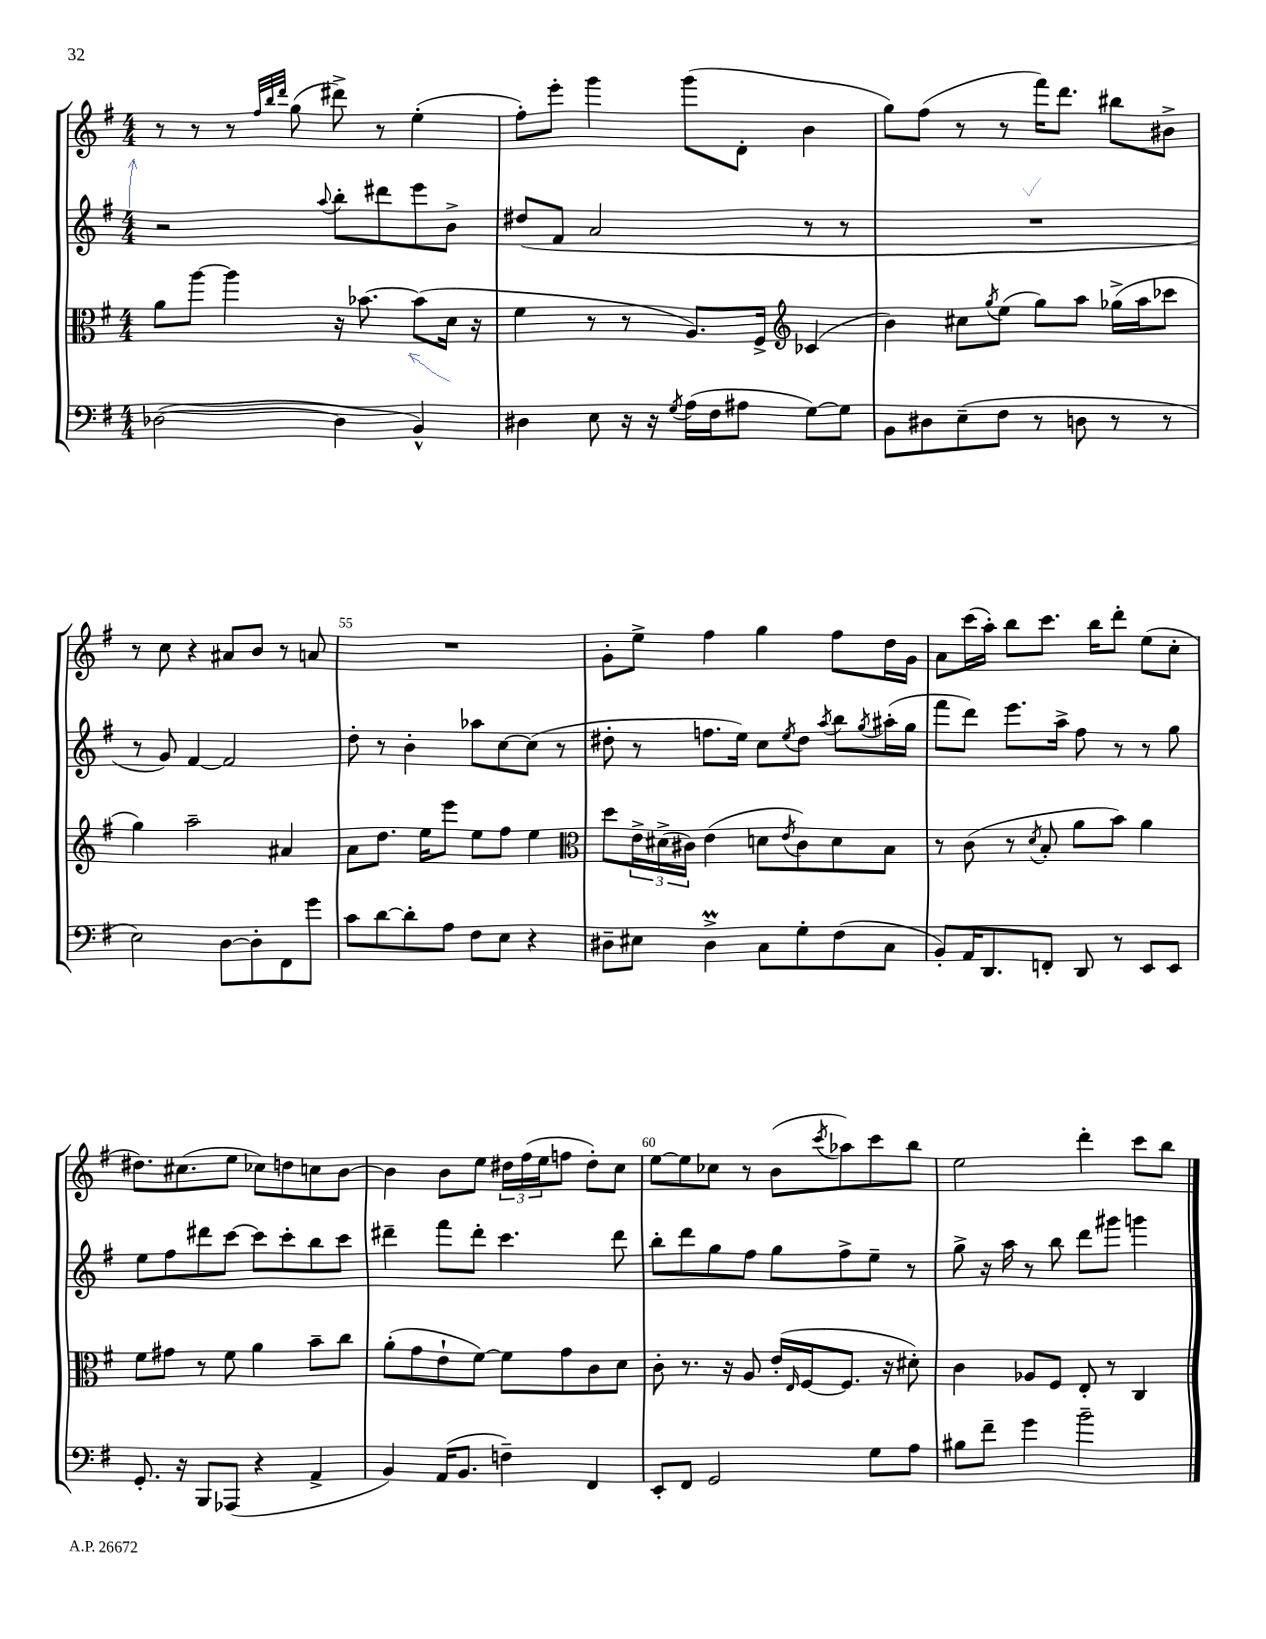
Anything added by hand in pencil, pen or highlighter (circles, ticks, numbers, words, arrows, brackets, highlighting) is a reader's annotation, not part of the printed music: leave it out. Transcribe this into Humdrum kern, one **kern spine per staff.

**kern	**kern	**kern	**kern
*staff4	*staff3	*staff2	*staff1
*clefF4	*clefC3	*clefG2	*clefG2
*k[f#]	*k[f#]	*k[f#]	*k[f#]
*M4/4	*M4/4	*M4/4	*M4/4
([2D-\	8a\L	2r	8r
.	[8aa\J	.	8r
.	4aa\]	.	8r
.	.	.	32qqff#/LLL
.	.	.	32qqbb/
.	.	.	32qqddd/JJJ
.	.	.	(8gg\
.	.	8qqaa/	.
4D-\]	16r	8bb'\L	8ddd#^\)
.	[8.b-\	.	.
.	.	8ddd#\	8r
4BB^^/)	(8b-\]L	8eee\	(4ee'\
.	16d\Jk	8b^\J	.
.	16r	.	.
=	=	=	=
4D#\	4f#\	(8dd#/L	8ff#'\L)
.	.	8f#/J	8eee'\J
8E\	8r	2a/	4ggg\
16r	8r	.	.
16r	.	.	.
8qG/	.	.	.
(16A\LL	8.A/L)	.	(8ggg\L
16F#\J	.	.	.
8A#\J	.	.	8d'\J
.	16F#^/Jk	.	.
*	*clefG2	*	*
[8G\L)	(4c-/	8r	4b\
8G\]J	.	8r	.
=	=	=	=
8BB\L	4b\)	1r	8gg\L)
8D#\	.	.	(8ff#\J
(8E~\	8cc#\L	.	8r
.	8qgg/	.	.
8F#\J	(8ee\J	.	8r
8r	8gg\L)	.	16fff#\LK)
.	.	.	8.ddd\J
8D\	8aa\J	.	.
8r	(16gg-^\LL	.	8bb#\L
.	16aa\J	.	.
8r	8ccc-\J	.	8b#^\J
=	=	=	=
2E\)	4gg\)	8r	8r
.	.	8g/)	8cc\
.	2aa~\	[4f#/	4r
[8D\L	.	2f#/]	8a#/L
8D'\]	.	.	8b/J
8FF#\	4a#/	.	8r
8g\J	.	.	8a/
=	=	=	=
8c\L	8a\L	8dd'\	1r
[8d\	8.dd\J	8r	.
8d'\]	.	4b'\	.
.	16ee\LK	.	.
8A\J	8eee\J	.	.
8F#\L	8ee\L	8aa-\L	.
8E\J	8ff#\J	[8cc\	.
4r	4ee\	(8cc\]J	.
.	.	8r	.
=	=	=	=
*	*clefC3	*	*
8D#~\L	8dd\L	8dd#'\	8g'\L
8E#\J	24e^\L	8r	8ee^\J
.	(24d#^\	.	.
.	24c#\JJ)	.	.
4D#^\	(4e\	8.ff\L	4ff#\
.	.	16ee\Jk)	.
8C\L	8d\L	8cc\L	4gg\
.	8qe/	8qee/	.
8G'\	8c#\)	8dd#\J	.
.	.	8qaa/	.
(8F#\	8d\	8bb\L	8ff#\L
.	.	8qgg/	.
8C\J	8B\J	(16aa#'\L	16dd\L
.	.	16gg\JJ	16g\JJ
=	=	=	=
8BB'/L)	8r	8fff#\L	8a\L
16AA/K	(8c\	8ddd\J)	(16ccc\L
8.DD/	.	.	16aa'\JJ)
.	8r	8.eee\L	8bb\L
.	8qd/	.	.
8FF'/J	8B'/	.	8.ccc\J
.	.	16aa^\Jk	.
8DD/	8a\L	8ff#\	.
.	.	.	16bb\LK
8r	8b\J)	8r	8ddd'\J
8EE/L	4a\	8r	(8ee\L
8EE/J	.	8gg\	8cc'\J
=	=	=	=
8.GG'/	8f#\L	8ee\L	8.dd#\L)
.	8g#\J	8ff#\	.
16r	.	.	(8.cc#\
8BBB/L	8r	8ddd#\	.
(8AAA-/J	8f#\	[8ccc\J	8ee\J
4r	4a\	8ccc\]L	8cc-\L)
.	.	8ccc'\	8dd\
4AA^/	8b~\L	8bb\	8cc\
.	8cc\J	8ccc\J	[8b\J
=	=	=	=
4BB/)	(8a'\L	4ddd#~\	4b\]
.	8g\	.	.
(16AA/LK	8e`\	8fff#\L	8b\L
8.BB/J	.	.	.
.	[8f#\J)	8ddd#'\J	8ee\J
4F~\)	8f#\]L	4.ccc\	24dd#\LL
.	.	.	(24ff#\
.	.	.	24ee\J
.	8g\	.	8ff\J
4FF#/	8c\	.	8dd#'\L)
.	8d\J	8ddd#\	8cc\J
=	=	=	=
8EE'/L	8c'\	8bb'\L	[8ee\L
8FF#/J	8.r	8ddd\	8ee\]
2GG/	.	8gg\	8cc-\J
.	16r	.	.
.	8A/	8ff#\J	8r
.	(16e'/LL	8gg\L	(8b\L
.	16qqE/	.	.
.	[16F#/J	.	.
.	.	.	8qccc/
.	8.F#/]J	8ff#^\	8aa-\)
8G\L	.	8ee~\J	8ccc\
.	16r	.	.
8A\J	8d#'\)	8r	8bb\J
=	=	=	=
8B#\L	4c\	8gg^\	2ee\
8f#~\J	.	16r	.
.	.	16aa\	.
4g\	8A-/L	8r	.
.	8F#/J	8bb\	.
2b~\	8E'/	8ddd\L	4ddd'\
.	8r	8ggg#\J	.
.	4C/	4ggg\	8ccc\L
.	.	.	8bb\J
==	==	==	==
*-	*-	*-	*-
